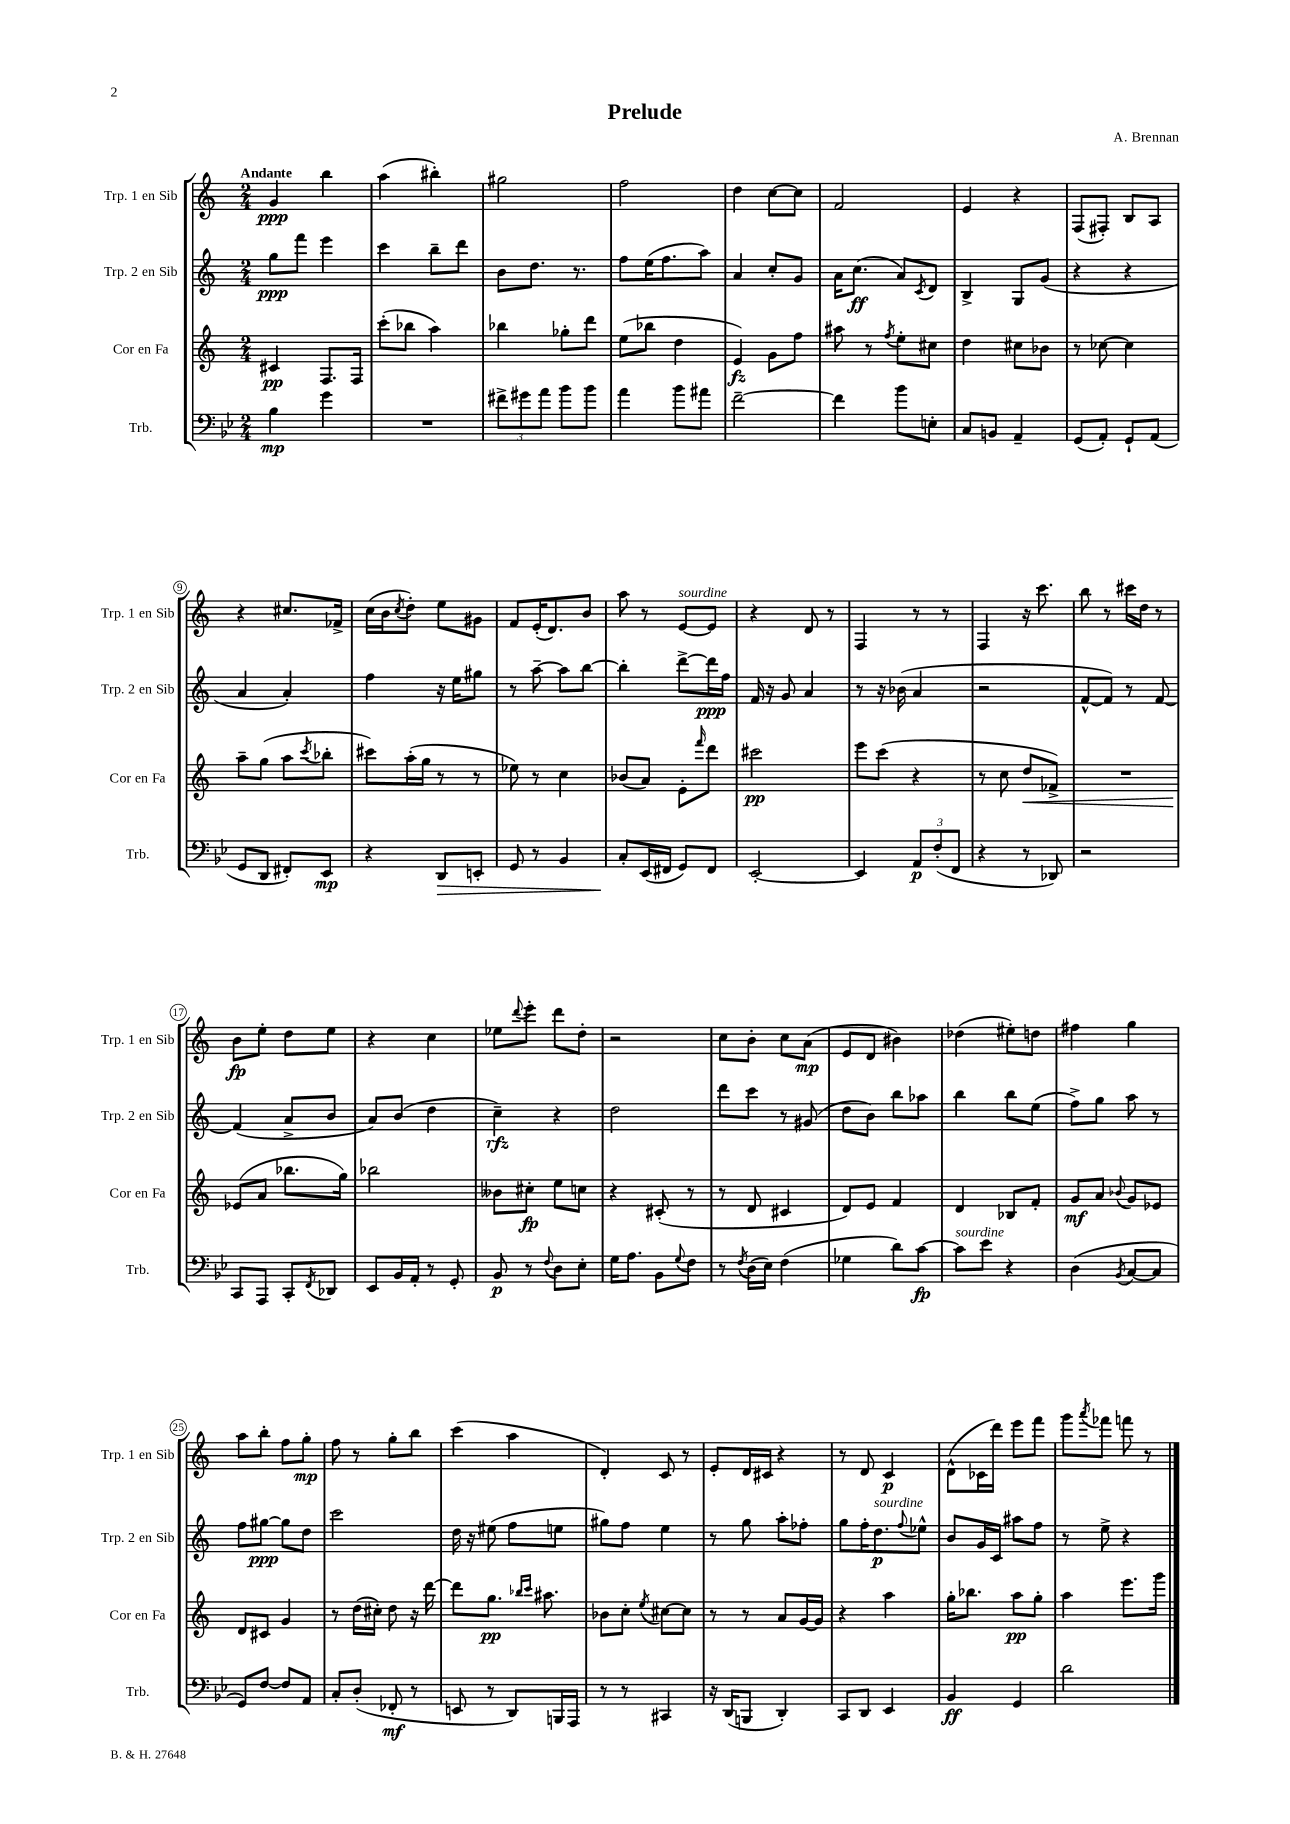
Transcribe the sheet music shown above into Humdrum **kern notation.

**kern	**dynam	**kern	**dynam	**kern	**dynam	**kern	**dynam
*part4	*part4	*part3	*part3	*part2	*part2	*part1	*part1
*staff4	*staff4	*staff3	*staff3	*staff2	*staff2	*staff1	*staff1
*I"Trb.	*	*I"Cor en Fa	*	*I"Trp. 2 en Sib	*	*I"Trp. 1 en Sib	*
*I'Trb.	*	*I'Cor en Fa	*	*I'Trp. 2 en Sib	*	*I'Trp. 1 en Sib	*
*clefF4	*	*clefG2	*	*clefG2	*	*clefG2	*
*k[b-e-]	*	*k[]	*	*k[]	*	*k[]	*
*M2/4	*	*M2/4	*	*M2/4	*	*M2/4	*
=1	=1	=1	=1	=1	=1	=1	=1
!	!	!	!	!	!	!LO:TX:a:B:t=Andante	!
4B-\	mp	4c#X/	pp	8gg\L	ppp	4g/	ppp
.	.	.	.	8fff\J	.	.	.
4g\	.	8.F/L	.	4eee\	.	4bb\	.
.	.	16F/Jk	.	.	.	.	.
=2	=2	=2	=2	=2	=2	=2	=2
2r	.	(8ccc'\L	.	4ccc\	.	(4aa\	.
.	.	8bb-X\J	.	.	.	.	.
.	.	4aa\)	.	8bb~\L	.	4bb#X'\)	.
.	.	.	.	8ddd\J	.	.	.
=3	=3	=3	=3	=3	=3	=3	=3
12f#X^\L	.	4bb-X\	.	8b\L	.	2gg#X\	.
12g#X\	.	.	.	.	.	.	.
.	.	.	.	8.dd\J	.	.	.
12a\J	.	.	.	.	.	.	.
8b-\L	.	8gg-X'\L	.	.	.	.	.
.	.	.	.	8.r	.	.	.
8b-\J	.	8ddd\J	.	.	.	.	.
=4	=4	=4	=4	=4	=4	=4	=4
4a\	.	(8ee\L	.	8ff\L	.	2ff\	.
.	.	8bb-X\J	.	(16ee\K	.	.	.
.	.	.	.	8.ff\	.	.	.
8b-\L	.	4dd\	.	.	.	.	.
8a#X\J	.	.	.	8aa\J)	.	.	.
=5	=5	=5	=5	=5	=5	=5	=5
[2f~\	.	4e/)	fz	4a/	.	4dd\	.
.	.	8g\L	.	8cc'/L	.	[8cc\L	.
.	.	8ff\J	.	8g/J	.	8cc\J]	.
=6	=6	=6	=6	=6	=6	=6	=6
4f\]	.	8aa#X\	.	16a\KL	.	2f/	.
.	.	.	.	(8.cc\J	ff	.	.
.	.	8r	.	.	.	.	.
.	.	8qff/	.	.	.	.	.
8b-\L	.	8ee'\L	.	8a/L)	.	.	.
.	.	.	.	8qc/	.	.	.
8En'\J	.	8cc#X\J	.	8d/J	.	.	.
=7	=7	=7	=7	=7	=7	=7	=7
8C/L	.	4dd\	.	4B^/	.	4e/	.
8BBn/J	.	.	.	.	.	.	.
4AA~/	.	8cc#X\L	.	8G/L	.	4r	.
.	.	8b-X\J	.	(8g/J	.	.	.
=8	=8	=8	=8	=8	=8	=8	=8
(8GG/L	.	8r	.	4r	.	(8F/L	.
8AA'/J)	.	[8cc-X\	.	.	.	8F#X'/J)	.
8GG`/L	.	4cc-\]	.	4r	.	8B/L	.
(8AA/J	.	.	.	.	.	8A/J	.
!!LO:LB:g=z
=9	=9	=9	=9	=9	=9	=9	=9
8GG/L	.	8aa~\L	.	4a/	.	4r	.
8DD/J	.	(8gg\J	.	.	.	.	.
8FF#X'/L)	.	8aa\L	.	4a'/)	.	8.cc#X/L	.
.	.	8qccc/	.	.	.	.	.
8EE-/J	mp	8bb-X'\J	.	.	.	.	.
.	.	.	.	.	.	16f-X^/Jk	.
=10	=10	=10	=10	=10	=10	=10	=10
4r	.	8ccc#X\L)	.	4ff\	.	(16cc\LL	.
.	.	.	.	.	.	16b\J	.
.	.	.	.	.	.	8qcc/	.
.	.	(16aa'\L	.	.	.	8dd'\J)	.
.	.	16gg\JJ	.	.	.	.	.
!	!LO:HP:b	!	!	!	!	!	!
8DD/L	>	8r	.	16r	.	8ee\L	.
.	.	.	.	16ee\KL	.	.	.
8EEn'/J	.	8r	.	8gg#X\J	.	8g#X\J	.
=11	=11	=11	=11	=11	=11	=11	=11
8GG/	.	8ee-X\)	.	8r	.	8f/L	.
8r	.	8r	.	[8aa~\	.	(16e'/K	.
.	.	.	.	.	.	8.d/)	.
4BB-/	.	4cc\	.	8aa\L]	.	.	.
.	.	.	.	[8bb\J	.	8b/J	.
=12	=12	=12	=12	=12	=12	=12	=12
8C'/L	.	(8b-X/L	.	4bb'\]	.	8aa\	.
(16EE-/L	]	8a/J)	.	.	.	8r	.
16FF#X/JJ	.	.	.	.	.	.	.
!	!	!	!	!	!	!LO:TX:a:i:t=sourdine	!
8GG/L)	.	8e'\L	.	[8ddd^\L	.	[8e/L	.
.	.	16qqfff/	.	.	.	.	.
8FF#/J	.	8ddd\J	.	16ddd\L]	ppp	8e/J]	.
.	.	.	.	16ff\JJ	.	.	.
=13	=13	=13	=13	=13	=13	=13	=13
[2EE-'/	.	2ccc#X\	pp	16f/	.	4r	.
.	.	.	.	16r	.	.	.
.	.	.	.	8g/	.	.	.
.	.	.	.	4a/	.	8d/	.
.	.	.	.	.	.	8r	.
=14	=14	=14	=14	=14	=14	=14	=14
4EE-/]	.	8eee\L	.	8r	.	4F/	.
.	.	(8ccc\J	.	16r	.	.	.
.	.	.	.	(16b-X\	.	.	.
12AA/L	p	4r	.	4a/	.	8r	.
(12F'/	.	.	.	.	.	.	.
.	.	.	.	.	.	8r	.
12FF/J	.	.	.	.	.	.	.
=15	=15	=15	=15	=15	=15	=15	=15
4r	.	8r	.	2r	.	4F/	.
.	.	8cc\	.	.	.	.	.
!	!	!	!LO:HP:b	!	!	!	!
8r	.	8dd/L	<	.	.	16r	.
.	.	.	.	.	.	8.ccc\	.
8DD-X/)	.	8f-X^/J)	.	.	.	.	.
=16	=16	=16	=16	=16	=16	=16	=16
2r	.	2r	.	[8f^^/L	.	8bb\	.
.	.	.	.	8f/J])	.	8r	.
.	.	.	.	8r	.	16ccc#X\LL	.
.	.	.	.	.	.	16dd\JJ	.
.	.	.	.	[8f/	.	8r	.
!!LO:LB:g=z
=17	=17	=17	=17	=17	=17	=17	=17
8CC/L	.	(8e-X/L	.	(4f/]	.	8b\L	fp
8AAA/J	.	8a/J	[	.	.	8ee'\J	.
8CC'/L	.	8.bb-X\L	.	8a^/L	.	8dd\L	.
8qFF/	.	.	.	.	.	.	.
8DD-X/J	.	.	.	8b/J	.	8ee\J	.
.	.	16gg\Jk)	.	.	.	.	.
=18	=18	=18	=18	=18	=18	=18	=18
8EE-/L	.	2bb-X\	.	8a/L)	.	4r	.
16BB-/L	.	.	.	(8b/J	.	.	.
16AA'/JJ	.	.	.	.	.	.	.
8r	.	.	.	4dd\	.	4cc\	.
8GG'/	.	.	.	.	.	.	.
=19	=19	=19	=19	=19	=19	=19	=19
8BB-/	p	8b--X\L	.	4cc~\)	rfz	8ee-X\L	.
.	.	.	.	.	.	8qqddd/	.
8r	.	8cc#X'\J	fp	.	.	8eee'\J	.
8qqF/	.	.	.	.	.	.	.
8D\L	.	8ee\L	.	4r	.	8ddd\L	.
8E-'\J	.	8ccn\J	.	.	.	8dd'\J	.
=20	=20	=20	=20	=20	=20	=20	=20
16G\KL	.	4r	.	2dd\	.	2r	.
8.A\J	.	.	.	.	.	.	.
8BB-\L	.	(8c#X'/	.	.	.	.	.
8qqG/	.	.	.	.	.	.	.
8F\J	.	8r	.	.	.	.	.
=21	=21	=21	=21	=21	=21	=21	=21
8r	.	8r	.	8ddd\L	.	8cc\L	.
8qF/	.	.	.	.	.	.	.
(16D\LL	.	8d/	.	8ccc\J	.	8b'\J	.
16E-\JJ)	.	.	.	.	.	.	.
(4F\	.	4c#X/	.	8r	.	8cc\L	.
.	.	.	.	(8g#X/	.	(8a\J	mp
=22	=22	=22	=22	=22	=22	=22	=22
4G-X\	.	8d/L)	.	8dd\L	.	8e/L	.
.	.	8e/J	.	8b\J)	.	8d/J	.
8d\L)	.	4f/	.	8bb\L	.	4b#X\)	.
[8c\J	fp	.	.	8aa-X\J	.	.	.
=23	=23	=23	=23	=23	=23	=23	=23
!LO:TX:a:i:t=sourdine	!	!	!	!	!	!	!
8c\L]	.	4d/	.	4bb\	.	(4dd-X\	.
8e-\J	.	.	.	.	.	.	.
4r	.	8B-X/L	.	8bb\L	.	8ee#X'\L)	.
.	.	8f'/J	.	(8ee\J	.	8ddn\J	.
=24	=24	=24	=24	=24	=24	=24	=24
(4D\	.	8g/L	mf	8ff^\L)	.	4ff#X\	.
.	.	8a/J	.	8gg\J	.	.	.
8qBB-/	.	8qqb-X/	.	.	.	.	.
[8C/L	.	8g/L	.	8aa\	.	4gg\	.
8C/J]	.	8e-X/J	.	8r	.	.	.
!!LO:LB:g=z
=25	=25	=25	=25	=25	=25	=25	=25
8GG/L)	.	8d/L	.	8ff\L	.	8aa\L	.
[8F/J	.	8c#X/J	.	[8gg#X\J	ppp	8bb'\J	.
8F/L]	.	4g/	.	8gg#\L]	.	8ff\L	.
8AA/J	.	.	.	8dd\J	.	8gg'\J	mp
=26	=26	=26	=26	=26	=26	=26	=26
8C'/L	.	8r	.	2ccc\	.	8ff\	.
(8D'/J	.	(16dd\LL	.	.	.	8r	.
.	.	16cc#X'\JJ)	.	.	.	.	.
8FF-X'/	mf	8dd\	.	.	.	8gg'\L	.
8r	.	16r	.	.	.	8bb\J	.
.	.	[16ddd\	.	.	.	.	.
=27	=27	=27	=27	=27	=27	=27	=27
8EEn/	.	8ddd\L]	.	16dd\	.	(4ccc\	.
.	.	.	.	16r	.	.	.
8r	.	8.gg\J	pp	(8ee#X\	.	.	.
8DD/L)	.	.	.	8ff\L	.	4aa\	.
.	.	16qqbb-X/LL	.	.	.	.	.
.	.	16qqccc/JJ	.	.	.	.	.
.	.	8.aa#X\	.	.	.	.	.
16BBBn/L	.	.	.	8een\J	.	.	.
16AAA/JJ	.	.	.	.	.	.	.
=28	=28	=28	=28	=28	=28	=28	=28
8r	.	8b-X\L	.	8gg#X\L)	.	4d'/)	.
8r	.	8cc'\J	.	8ff\J	.	.	.
.	.	8qee/	.	.	.	.	.
4CC#X/	.	[8cc#X\L	.	4ee\	.	8c/	.
.	.	8cc#\J]	.	.	.	8r	.
=29	=29	=29	=29	=29	=29	=29	=29
16r	.	8r	.	8r	.	8e'/L	.
(16DD/KL	.	.	.	.	.	.	.
8BBBn/J	.	8r	.	8gg\	.	16d/L	.
.	.	.	.	.	.	16c#X/JJ	.
4DD'/)	.	8a/L	.	8aa'\L	.	4r	.
.	.	[16g/L	.	8ff-X'\J	.	.	.
.	.	16g/JJ]	.	.	.	.	.
=30	=30	=30	=30	=30	=30	=30	=30
8CC/L	.	4r	.	8gg\L	.	8r	.
8DD/J	.	.	.	16ff'\K	.	8d/	.
!	!	!	!	!LO:TX:a:i:t=sourdine	!	!	!
.	.	.	.	8.dd\	p	.	.
4EE-/	.	4aa\	.	.	.	4c/	p
.	.	.	.	8qqff/	.	.	.
.	.	.	.	8ee-X^^\J	.	.	.
=31	=31	=31	=31	=31	=31	=31	=31
4BB-/	ff	16gg'\KL	.	8b/L	.	(8d^^\L	.
.	.	8.bb-X\J	.	.	.	.	.
.	.	.	.	16g/L	.	16c-X\L	.
.	.	.	.	16c/JJ	.	16ddd\JJ)	.
4GG/	.	8aa\L	pp	8aa#X\L	.	8eee\L	.
.	.	8gg'\J	.	8ff\J	.	8fff\J	.
=32	=32	=32	=32	=32	=32	=32	=32
2d\	.	4aa\	.	8r	.	8ggg\L	.
.	.	.	.	.	.	8qaaa/	.
.	.	.	.	8ee^\	.	8fff-X\J	.
.	.	8.eee\L	.	4r	.	8fffn\	.
.	.	.	.	.	.	8r	.
.	.	16ggg\Jk	.	.	.	.	.
==	==	==	==	==	==	==	==
*-	*-	*-	*-	*-	*-	*-	*-
